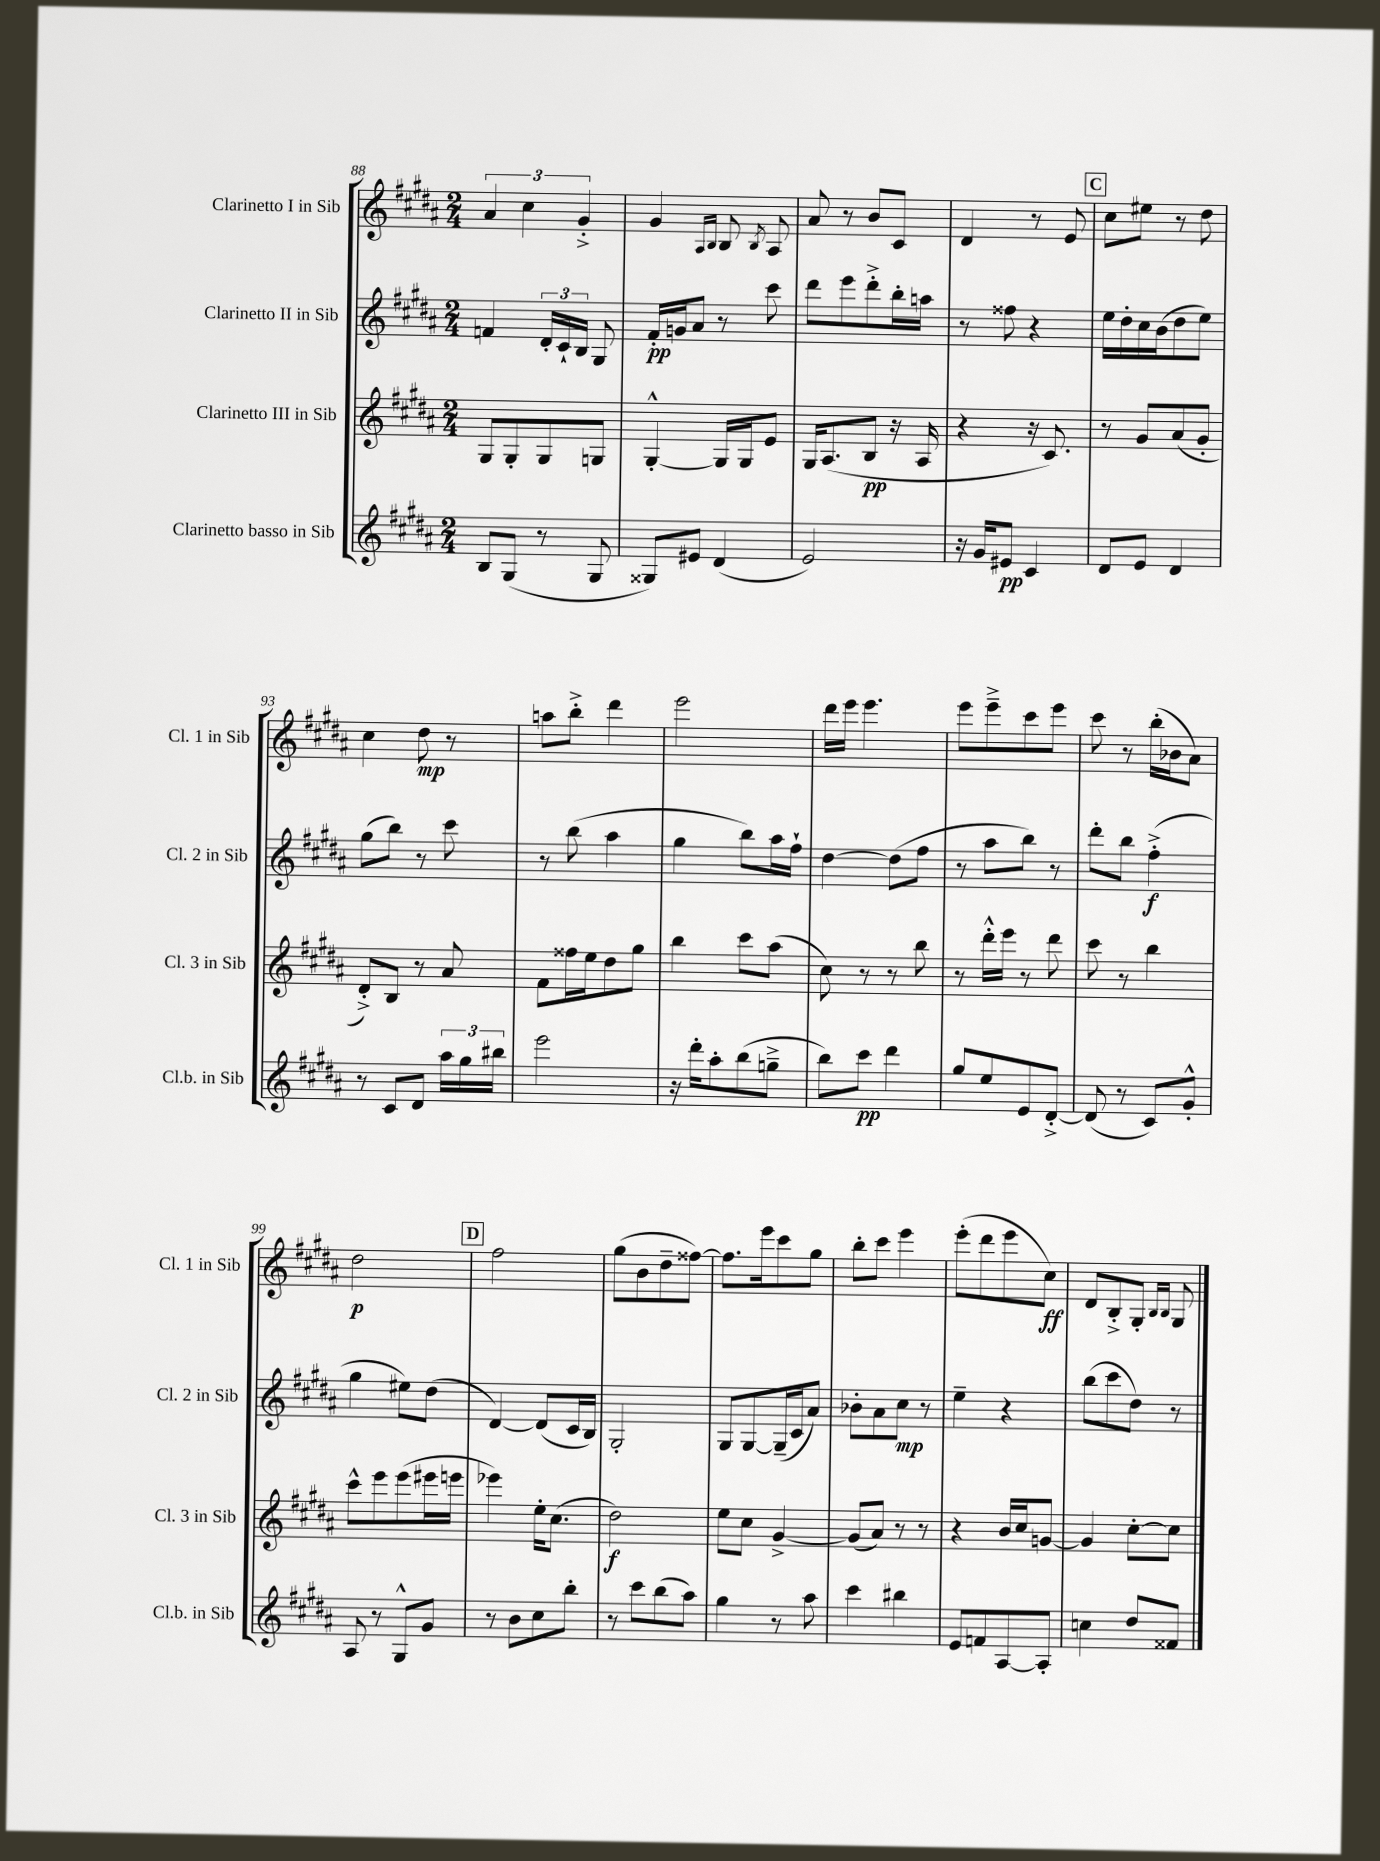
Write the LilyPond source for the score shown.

<<
\new StaffGroup <<
\new Staff = "s0" \with { instrumentName = "Clarinetto I in Sib" shortInstrumentName = "Cl. 1 in Sib" } {
    \clef treble \key b \major \numericTimeSignature \time 2/4
    \autoBeamOff \tuplet 3/2 { ais'4 cis''4 gis'4-.-> } |
    gis'4 \grace { ais16[ b16] } b8 \acciaccatura { b8 } ais8 |
    ais'8 r8 b'8[ cis'8] |
    dis'4 r8 e'8 |
    \mark \markup { \box "C" } cis''8[ eis''8] r8 dis''8 |
    cis''4 dis''8\mp r8 |
    a''8[ b''8]-.-> dis'''4 |
    e'''2 |
    dis'''16[ e'''16] e'''4. |
    e'''8[ e'''8---> cis'''8 e'''8] |
    cis'''8 r8 b''16[-.( bes'16 ais'8]) |
    dis''2\p |
    \mark \markup { \box "D" } fis''2 |
    gis''8[( b'8 dis''8-- fisis''8]~) |
    fisis''8.[ e'''16 cis'''8 gis''8] |
    b''8[-. cis'''8] e'''4 |
    e'''8[-.( dis'''8 e'''8 cis''8]\ff) |
    dis'8[ b8-.-> gis8]-. \grace { b16[ b16] } gis8 \bar "|." |
}
\new Staff = "s1" \with { instrumentName = "Clarinetto II in Sib" shortInstrumentName = "Cl. 2 in Sib" } {
    \clef treble \key b \major \numericTimeSignature \time 2/4
    \autoBeamOff f'4 \tuplet 3/2 { dis'16[-. cis'16-! b16] } gis8 |
    fis'16[-.\pp g'16 ais'8] r8 cis'''8 |
    dis'''8[ e'''8 dis'''8-.-> b''16-. a''16] |
    r8 fisis''8 r4 |
    \mark \markup { \box "C" } e''16[ dis''16-. cis''16 b'16( dis''8 e''8]) |
    gis''8[( b''8]) r8 cis'''8 |
    r8 b''8( ais''4 |
    gis''4 b''8[) ais''16 fis''16]-! |
    dis''4~ dis''8[( fis''8] |
    r8 ais''8[ b''8]) r8 |
    dis'''8[-. b''8] fis''4-.->\f( |
    gis''4 eis''8[) dis''8]( |
    \mark \markup { \box "D" } dis'4~) dis'8[( cis'16 b16]) |
    gis2-. |
    gis8[ gis8~ gis16--( cis'16 ais'8]) |
    bes'8[-. ais'8 cis''8]\mp r8 |
    e''4-- r4 |
    b''8[( cis'''8 dis''8]) r8 \bar "|." |
}
\new Staff = "s2" \with { instrumentName = "Clarinetto III in Sib" shortInstrumentName = "Cl. 3 in Sib" } {
    \clef treble \key b \major \numericTimeSignature \time 2/4
    \autoBeamOff gis8[ gis8-. gis8 g8] |
    gis4~-.-^ gis16[ gis16 e'8] |
    gis16[ ais8.( b8]\pp r16 ais16 |
    r4 r16 cis'8.) |
    \mark \markup { \box "C" } r8 gis'8[ ais'8( gis'8]-. |
    dis'8[-.->) b8] r8 ais'8 |
    fis'8[ fisis''16 e''16 dis''8 gis''8] |
    b''4 cis'''8[ ais''8]( |
    cis''8) r8 r8 b''8 |
    r8 dis'''16[-.-^ e'''16] r8 dis'''8 |
    cis'''8 r8 b''4 |
    cis'''8[-^ e'''8 e'''8( eis'''16 e'''16] |
    \mark \markup { \box "D" } ees'''4) e''16[-. cis''8.]( |
    dis''2\f) |
    e''8[ cis''8] gis'4~-> |
    gis'8[( ais'8]) r8 r8 |
    r4 b'16[ cis''16 g'8]~ |
    g'4 cis''8[~-. cis''8] \bar "|." |
}
\new Staff = "s3" \with { instrumentName = "Clarinetto basso in Sib" shortInstrumentName = "Cl.b. in Sib" } {
    \clef treble \key b \major \numericTimeSignature \time 2/4
    \autoBeamOff b8[ gis8]( r8 gis8 |
    gisis8[) eis'8] dis'4( |
    e'2) |
    r16 gis'16[ eis'8]\pp cis'4 |
    \mark \markup { \box "C" } dis'8[ e'8] dis'4 |
    r8 cis'8[ dis'8] \tuplet 3/2 { ais''16[ gis''16 bis''16] } |
    e'''2 |
    r16 dis'''16[-. ais''8-. b''8( g''8]---> |
    b''8[) cis'''8]\pp dis'''4 |
    gis''8[ e''8 e'8 dis'8]~-.-> |
    dis'8( r8 cis'8[) gis'8]-.-^ |
    ais8 r8 gis8[-^ gis'8] |
    \mark \markup { \box "D" } r8 b'8[ cis''8 b''8]-. |
    r8 cis'''8[ b''8( ais''8]) |
    gis''4 r8 ais''8 |
    cis'''4 bis''4 |
    e'8[ f'8 ais8~ ais8]-. |
    c''4 dis''8[ fisis'8] \bar "|." |
}
>>
>>
\layout { \context { \Score currentBarNumber = #88 } }
